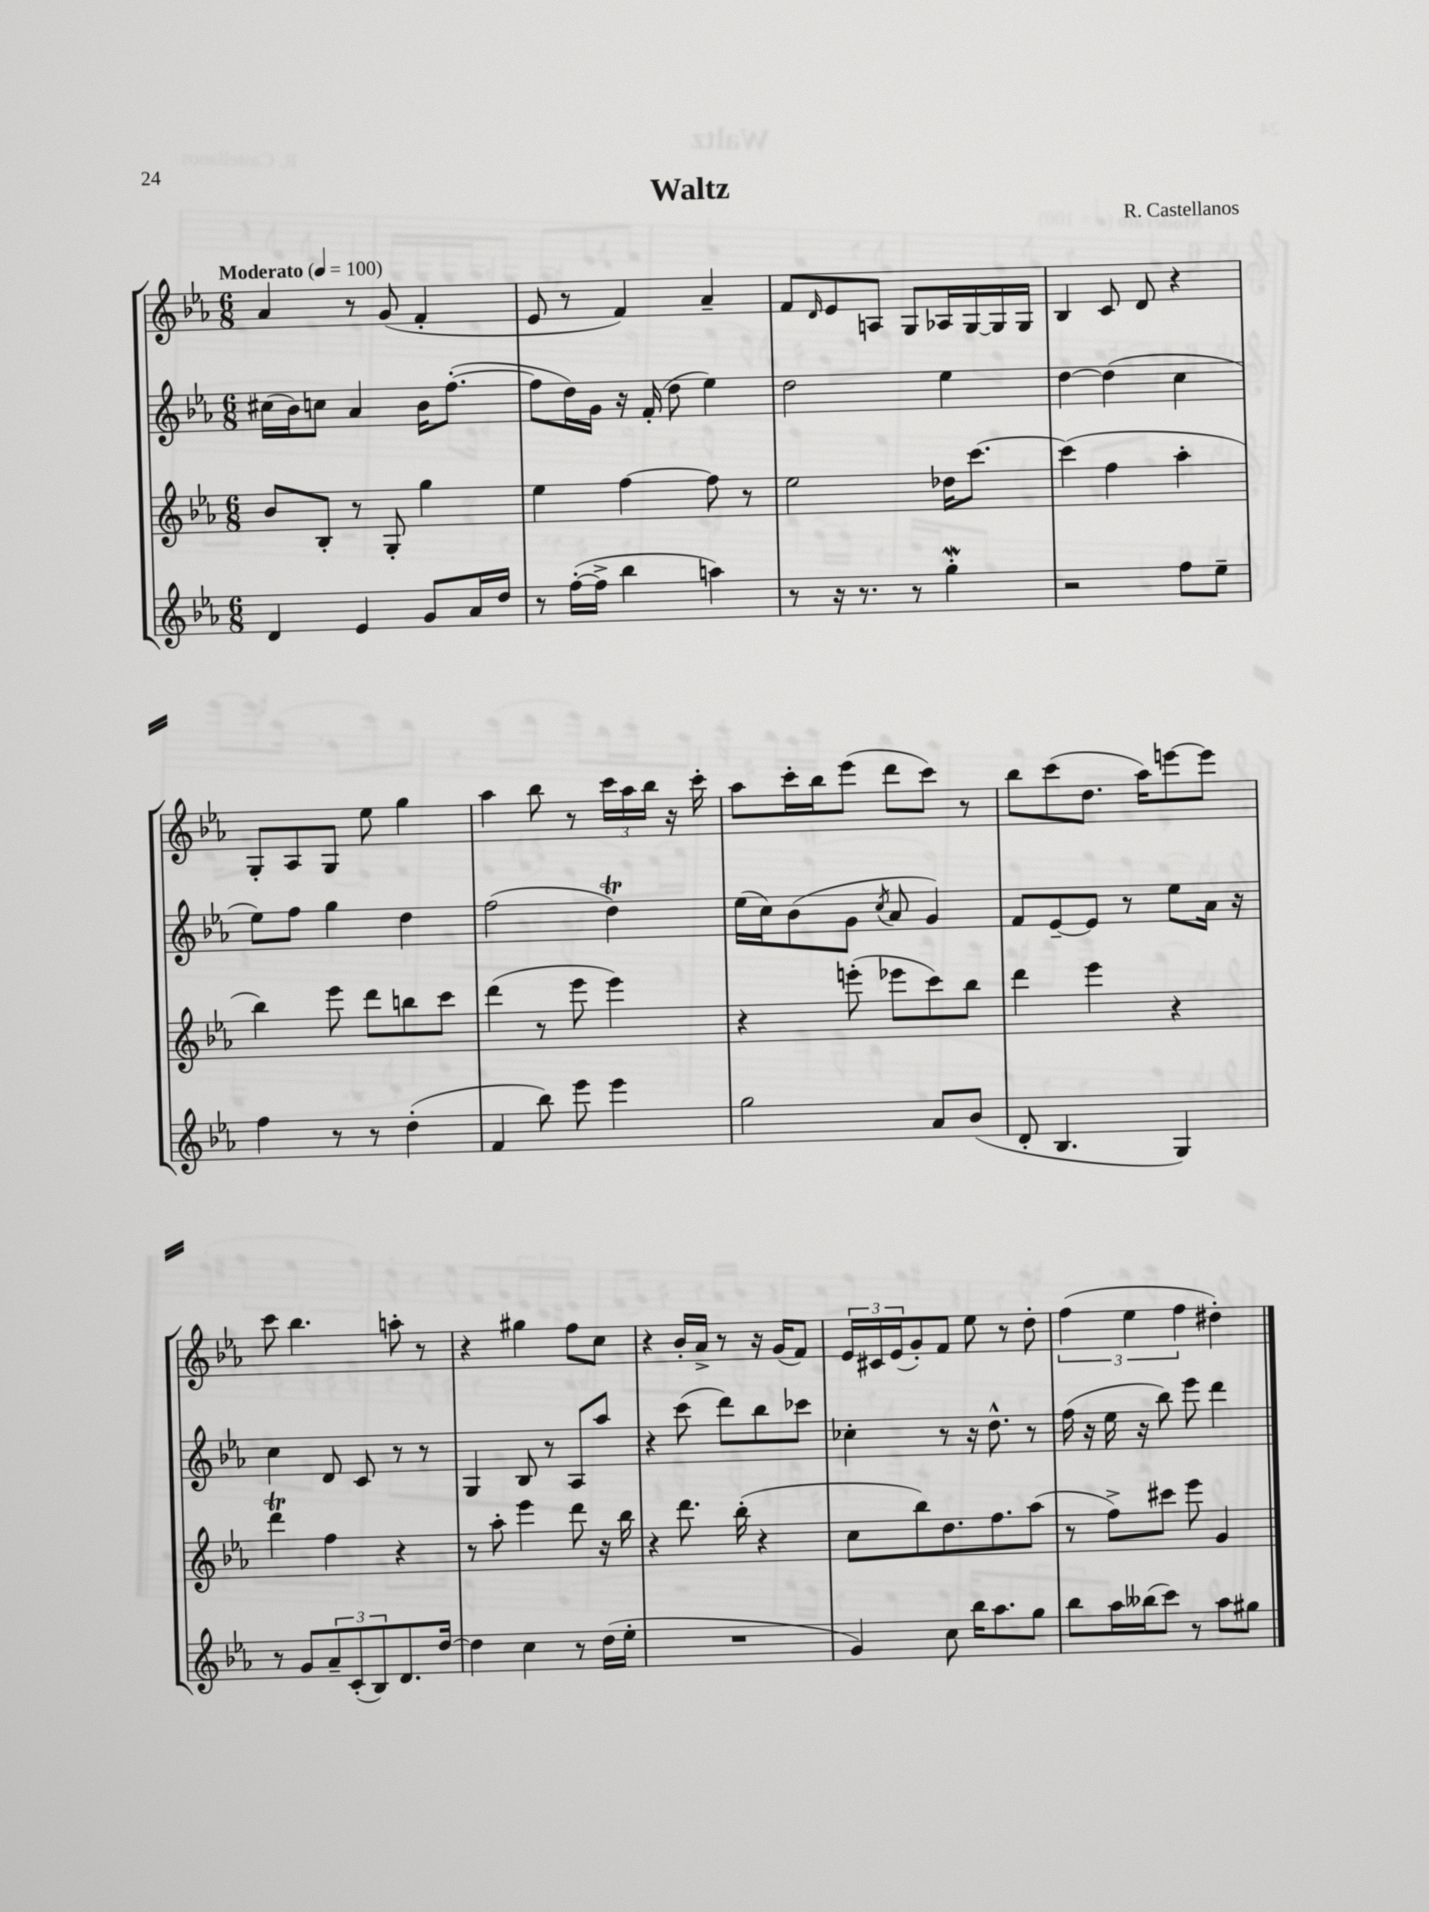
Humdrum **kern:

**kern	**kern	**kern	**kern
*part4	*part3	*part2	*part1
*staff4	*staff3	*staff2	*staff1
*clefG2	*clefG2	*clefG2	*clefG2
*k[b-e-a-]	*k[b-e-a-]	*k[b-e-a-]	*k[b-e-a-]
*M6/8	*M6/8	*M6/8	*M6/8
*MM100	*MM100	*MM100	*MM100
=1	=1	=1	=1
!	!	!	!LO:TX:a:B:t=Moderato
4d/	8b-/L	(16cc#X\LL	4a-/
.	.	16b-\J)	.
.	8B-'/J	8ccn\J	.
4e-/	8r	4a-/	8r
.	8G'/	.	(8g/
8g/L	4gg\	16b-\KL	4f'/
.	.	([8.ff'\J	.
16a-/L	.	.	.
16dd/JJ	.	.	.
=2	=2	=2	=2
8r	4ee-\	8ff\L]	8e-/
([16ff'\LL	.	16dd\L)	8r
16ff^\JJ]	.	16g\JJ	.
4bb-\	[4ff\	16r	4f/)
.	.	(16f'/	.
.	.	8dd\	.
4aan\)	8ff\]	4ee-\)	4a-~/
.	8r	.	.
=3	=3	=3	=3
8r	2ee-\	2dd\	8f/L
.	.	.	16qqd/
16r	.	.	8e-/
8.r	.	.	.
.	.	.	8An/J
8r	.	.	8G/L
4ggW'\	16dd-X\KL	4ee-\	16A-X/L
.	[8.ccc\J	.	[16G/
.	.	.	16G/]
.	.	.	16G/JJ
=4	=4	=4	=4
2r	(4ccc\]	[4dd\	4B-/
.	4ff\	(4dd\]	8c/
.	.	.	8d/
8ff\L	4aa-'\	4cc\	4r
8ee-~\J	.	.	.
!!LO:LB:g=z
=5	=5	=5	=5
4ff\	4bb-\)	8ee-\L)	8G'/L
.	.	8ff\J	8A-/
8r	8eee-\	4gg\	8G/J
8r	8ddd\L	.	8ee-\
(4dd'\	8bbn\	4dd\	4gg\
.	8ccc\J	.	.
=6	=6	=6	=6
4f/	(4ddd\	(2ff\	4aa-\
8bb-\)	8r	.	8bb-\
8eee-\	8eee-\	.	8r
4eee-\	4eee-\)	4ddt\)	24ccc\LL
.	.	.	24aa-\
.	.	.	24bb-\JJ
.	.	.	16r
.	.	.	16ccc'\
=7	=7	=7	=7
2gg\	4r	(16ee-\LL	8aa-\L
.	.	16cc\J)	.
.	.	(8b-\	16ccc'\L
.	.	.	16bb-\J
.	(8eeen'\	8g\J	(8eee-\J
.	.	8qcc/	.
.	8eee-X\L	8a-/	8ddd\L
8a-/L	8ccc\)	4g/)	8ccc\J)
(8b-/J	8bb-\J	.	8r
=8	=8	=8	=8
8d'/	4ddd\	8f/L	8bb-\L
4.B-/	.	[8e-~/	(8ccc\
.	4eee-\	8e-/J]	8.dd\J
.	.	8r	.
.	.	.	16aa-\KL)
4G/)	4r	8ee-\L	[8eeen\
.	.	16a-\Jk	8eee\J]
.	.	16r	.
!!LO:LB:g=z
=9	=9	=9	=9
8r	4dddt\	4cc\	8ccc\
8g/L	.	.	4.bb-\
12a-~/	4ff\	8d/	.
(12c'/	.	.	.
.	.	8c/	.
12B-/)	.	.	.
8.d/	4r	8r	8aan'\
.	.	8r	8r
[16dd/Jk	.	.	.
=10	=10	=10	=10
4dd\]	8r	4G/	4r
.	8aa-'\	.	.
4cc\	4eee-\	8B-/	4gg#X\
.	.	8r	.
8r	8ddd\	8A-/L	8ff\L
(16dd\LL	16r	8aa-/J	8cc\J
16ee-'\JJ	16bb-\	.	.
=11	=11	=11	=11
2.r	4r	4r	4r
.	8.ddd\	(8ccc\	16b-'/LL
.	.	.	16a-^/JJ
.	.	8ddd\L)	8r
.	(16bb-'\	.	.
.	4r	8bb-\	16r
.	.	.	(16g/KL
.	.	8ccc-X\J	8f/J)
=12	=12	=12	=12
4g/)	8cc\L	4cc-X'\	24e-/LL
.	.	.	24c#X/
.	.	.	(24e-/J
.	8bb-\)	.	8g'/)
8cc\	8.dd\	8r	8f/J
16bb-\KL	.	16r	8ee-\
8.aa-\	8.ff\	8.dd^^\	.
.	.	.	8r
8gg\J	(8aa-\J	8r	8dd'\
=13	=13	=13	=13
8bb-\L	8r	(16ff\	(6ff\
.	.	16r	.
16aa-\L	8ff^\L)	16ee-\	.
.	.	.	6ee-\
(16bb--X\J	.	16r	.
8ccc\J)	8ccc#X\J	8bb-\)	.
.	.	.	6ff\
8r	8eee-\	8eee-\	.
8aa-\L	4g/	4ddd\	4dd#X'\)
8gg#X\J	.	.	.
==	==	==	==
*-	*-	*-	*-
